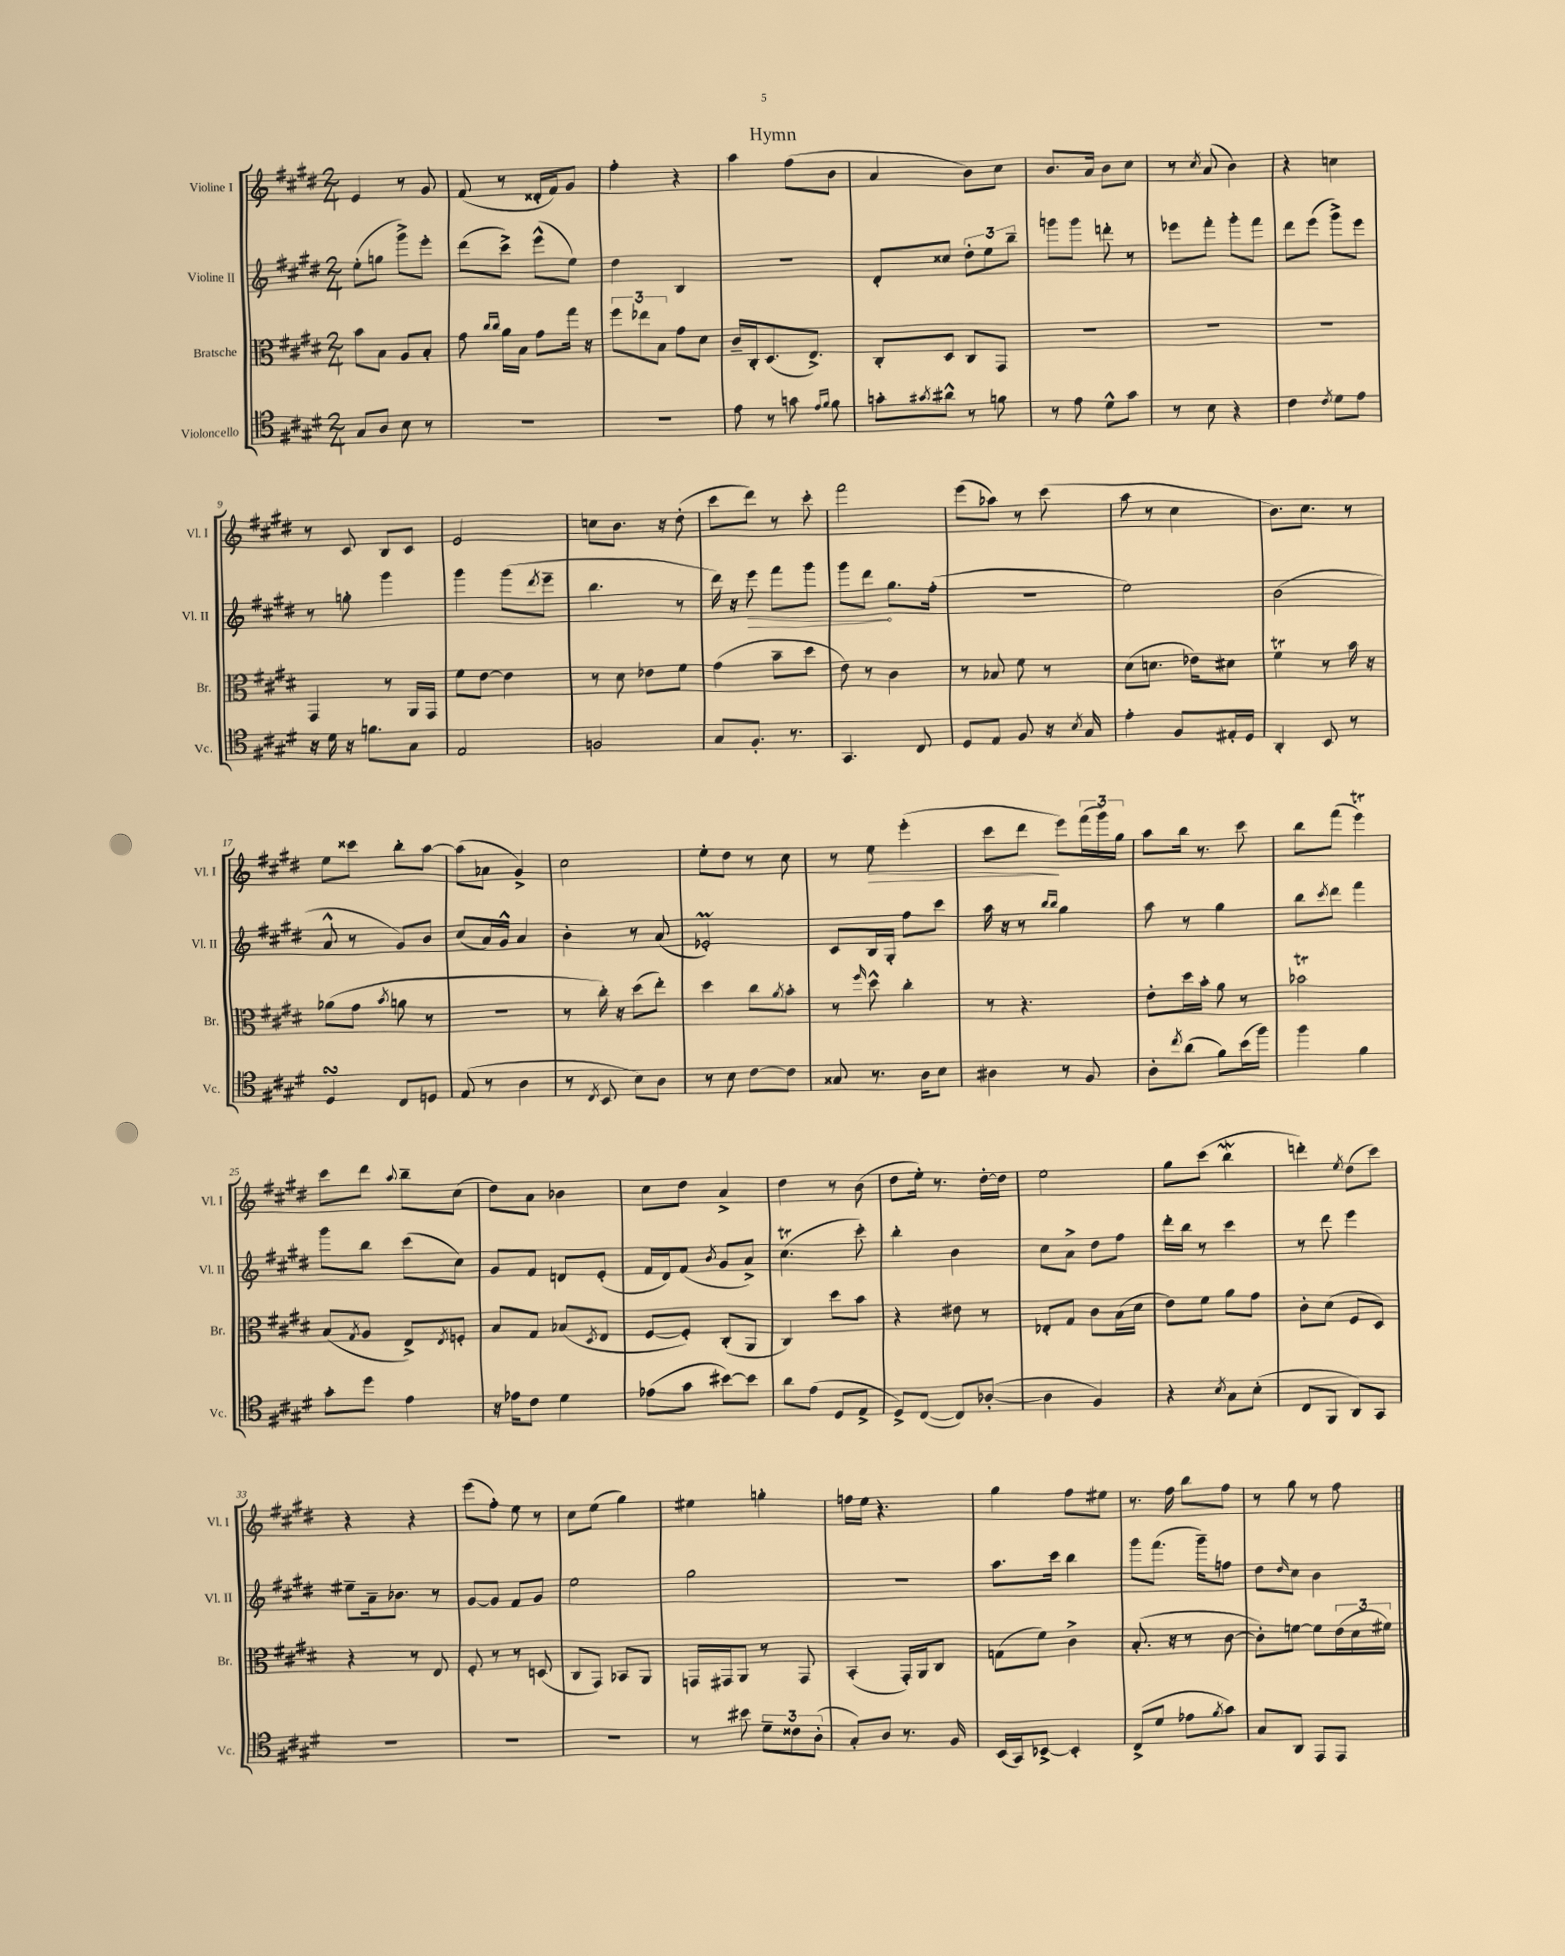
\header { title = "Hymn" }
<<
\new StaffGroup <<
\new Staff = "s0" \with { instrumentName = "Violine I" shortInstrumentName = "Vl. I" } {
    \clef treble \key e \major \numericTimeSignature \time 2/4
    e'4 r8 gis'8 |
    fis'8( r8 disis'16-. fis'16) gis'8 |
    fis''4-. r4 |
    a''4 fis''8( b'8 |
    a'4 b'8) cis''8 |
    b'8. a'16 b'8 cis''8 |
    r8 \acciaccatura { cis''8 } a'8( b'4) |
    r4 c''4 |
    r8 cis'8 b8 cis'8 |
    e'2 |
    c''8 b'8. r16 dis''8-.( |
    cis'''8 dis'''8) r8 cis'''8-. |
    fis'''2 |
    e'''8( aes''8) r8 cis'''8( |
    a''8 r8 cis''4 |
    b'8.) cis''8. r8 |
    e''8 cisis'''8 b''8-. a''8~ |
    a''8( aes'8 gis'4->) |
    cis''2 |
    e''8-. dis''8 r8 cis''8 |
    r8 e''8\> e'''4-.( |
    cis'''8 dis'''8\! e'''8) \tuplet 3/2 { fis'''16( gis'''16) gis''16 } |
    a''8 b''16 r8. cis'''8 |
    b''8 fis'''8( e'''4\trill) |
    cis'''8 dis'''8 \appoggiatura { a''8 } b''8-- cis''8( |
    dis''8) a'8 bes'4 |
    cis''8 dis''8 a'4-> |
    dis''4 r8 b'8( |
    dis''8 e''16-.) r8. dis''16~-. dis''16 |
    e''2 |
    gis''8 cis'''8( b''4\mordent |
    d'''4-.) \acciaccatura { e''8 } dis''8( cis'''8) |
    r4 r4 |
    e'''8( fis''8-.) e''8 r8 |
    cis''8 e''8( gis''4) |
    eis''4 g''4-. |
    f''16 e''16 r4. |
    gis''4 fis''8 eis''8 |
    r8. fis''16 b''8 fis''8 |
    r8 gis''8 r8 fis''8 \bar "|." |
}
\new Staff = "s1" \with { instrumentName = "Violine II" shortInstrumentName = "Vl. II" } {
    \clef treble \key e \major \numericTimeSignature \time 2/4
    e''8-.( g''8 gis'''8->) e'''8-. |
    dis'''8( cis'''8->) e'''8-^( e''8) |
    dis''4 b4 |
    R2 |
    dis'8-. cisis''8 \tuplet 3/2 { dis''8-. e''8 b''8-- } |
    g'''8 g'''8 d'''8-. r8 |
    ees'''8 fis'''8-. gis'''8-. fis'''8 |
    dis'''8 e'''8( gis'''8->) e'''8 |
    r8 g''8-. gis'''4 |
    gis'''4 gis'''8( \acciaccatura { dis'''8 } e'''8-- |
    b''4. r8 |
    dis'''16) r16 \once \override Hairpin.circled-tip = ##t e'''8\> fis'''8 gis'''8 |
    gis'''8 dis'''8\! gis''8. fis''16-.( |
    r2 |
    e''2) |
    b'2( |
    a'8-^ r8 gis'8) b'8 |
    cis''8( a'16) gis'16-^ a'4 |
    b'4-. r8 a'8( |
    ees'2-.\prall) |
    cis'8 b16 gis16-. fis''8 cis'''8 |
    a''16 r16 r8 \grace { b''16 b''16 } gis''4 |
    a''8 r8 gis''4 |
    b''8 \acciaccatura { cis'''8 } dis'''8 fis'''4 |
    gis'''8 b''8 cis'''8( cis''8) |
    gis'8 fis'8 d'8 e'8-.( |
    fis'16 dis'16) fis'8( \acciaccatura { b'8 } gis'8 a'8->) |
    cis''4.\trill( cis'''8-.) |
    b''4-. b'4 |
    cis''8 a'8-> dis''8 fis''8 |
    dis'''16-. b''16 r8 cis'''4 |
    r8 dis'''8 e'''4 |
    eis''8-- a'16-- bes'8. r8 |
    gis'8~ gis'8 fis'8 gis'8 |
    e''2 |
    gis''2 |
    r2 |
    a''8. cis'''16 b''4 |
    gis'''8 fis'''8.( gis'''16--) f''8 |
    dis''8 \grace { dis''16 } cis''8 b'4 \bar "|." |
}
\new Staff = "s2" \with { instrumentName = "Bratsche" shortInstrumentName = "Br." } {
    \clef alto \key e \major \numericTimeSignature \time 2/4
    b'8 b8 a8 b8-. |
    gis'8 \grace { cis''16 cis''16 } a'16 b16 gis'8 gis''16 r16 |
    \tuplet 3/2 { fis''8 ees''8 b8 } gis'8 dis'8 |
    cis'16-- cis16-. dis8.( e8.->) |
    cis8-. dis8 cis8 gis,8 |
    R2 |
    R2 |
    R2 |
    gis,4 r8 a,16 gis,16 |
    fis'8 e'8~ e'4 |
    r8 dis'8 ees'8 fis'8 |
    gis'4( b'8-- dis''8 |
    e'8) r8 cis'4 |
    r8 bes8 fis'8 r8 |
    dis'8( d'8. ees'16) dis'8 |
    fis'4\trill r8 b'16 r16 |
    aes'8( gis'8 \acciaccatura { b'8 } a'8 r8 |
    R2 |
    r8 cis''16-.) r16 dis''8( e''8-.) |
    dis''4 cis''8 \acciaccatura { a'8 } b'8-. |
    r8 \grace { fis''16 } dis''8-^ cis''4-. |
    r8 r4. |
    e'8-. dis''16 b'16-. a'8 r8 |
    bes'2\trill |
    b8( \acciaccatura { gis8 } a8 e8->) \acciaccatura { e8 } f8-. |
    b8 gis8 bes8( \acciaccatura { dis8 } e8 |
    fis8~ fis8-.) cis8-.( a,8 |
    cis4) dis''8 b'8 |
    r4 eis'8 r8 |
    ees8-. gis8 cis'8 b16( dis'16 |
    e'8) fis'8 a'8 gis'8 |
    cis'8-. dis'8( fis8 dis8) |
    r4 r8 e8 |
    fis8-. r8 r8 d8( |
    cis8 gis,8) bes,8 a,8 |
    g,16 gis,16 a,8 r8 gis,8 |
    b,4-.( gis,16-.) a,16 cis8 |
    g8( fis'8) cis'4-> |
    b8.-.( r16 r8 cis'8~ |
    cis'8-.) f'8~ f'8 \tuplet 3/2 { e'16( dis'16 fis'16) } \bar "|." |
}
\new Staff = "s3" \with { instrumentName = "Violoncello" shortInstrumentName = "Vc." } {
    \clef tenor \key e \major \numericTimeSignature \time 2/4
    gis8 a8 b8 r8 |
    R2 |
    R2 |
    e'8 r8 g'8 \grace { e'16 fis'16 } fis'8 |
    g'8-. \acciaccatura { gis'8 } ais'8-^ r8 f'8 |
    r8 e'8 dis'8-^ gis'8 |
    r8 b8 r4 |
    cis'4 \acciaccatura { cis'8 } dis'8 e'8 |
    r16 dis'16 r16 f'8. gis8 |
    e2 |
    f2 |
    gis8 fis8.-. r8. |
    gis,4. cis8 |
    dis8 e8 fis8 r16 \acciaccatura { b8 } gis16 |
    e'4-. fis8 eis16-. dis16 |
    a,4-. b,8 r8 |
    dis4\turn cis8 d8 |
    e8( r8 a4 |
    r8 \acciaccatura { cis8 } b,8 b8) a8 |
    r8 b8 cis'8~ cis'8 |
    gisis8 r8. a16 b8 |
    ais4 r8 fis8 |
    a8-. \acciaccatura { cis''8 } a'8( fis'8) b'16( fis''16) |
    fis''4 fis'4 |
    gis'8-. dis''8 e'4 |
    r16 ees'16 cis'8 dis'4 |
    ees'8( gis'8 bis'8~) bis'8 |
    a'8 e'8( dis8 e8-> |
    dis8->) cis8~( cis8) aes8~-.( |
    aes4 fis4) |
    r4 \acciaccatura { b8 } gis8 b8-.( |
    cis8 fis,8 a,8) gis,8 |
    R2 |
    R2 |
    R2 |
    r8 bis'8 \tuplet 3/2 { dis'8-- cisis'8 a8-.( } |
    gis8-.) a8 r8. fis16 |
    b,16( gis,16) bes,8~-> bes,4-. |
    cis8->( dis'8 ees'8 \acciaccatura { fis'8 } gis'8) |
    gis8 a,8 e,8 e,8 \bar "|." |
}
>>
>>
